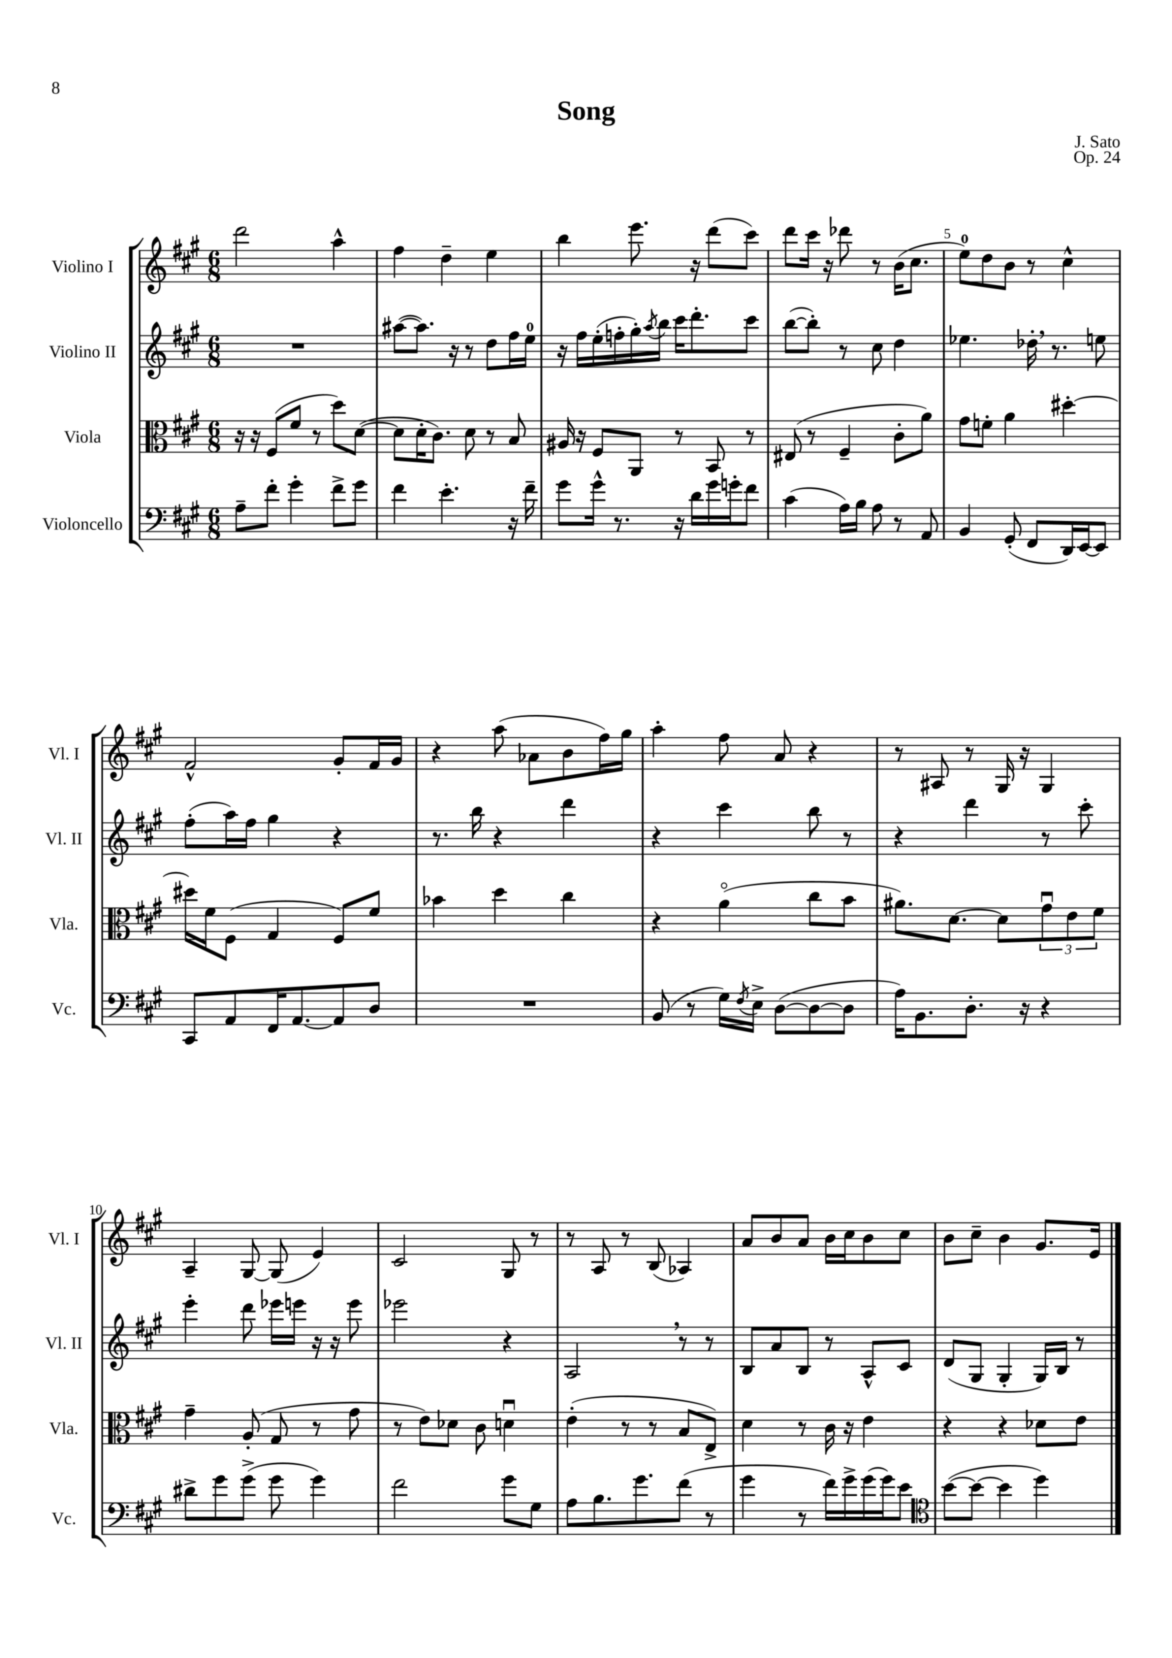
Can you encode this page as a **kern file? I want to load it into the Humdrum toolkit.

**kern	**kern	**kern	**kern
*part4	*part3	*part2	*part1
*staff4	*staff3	*staff2	*staff1
*I"Violoncello	*I"Viola	*I"Violino II	*I"Violino I
*I'Vc.	*I'Vla.	*I'Vl. II	*I'Vl. I
*clefF4	*clefC3	*clefG2	*clefG2
*k[f#c#g#]	*k[f#c#g#]	*k[f#c#g#]	*k[f#c#g#]
*M6/8	*M6/8	*M6/8	*M6/8
=1	=1	=1	=1
8A~\L	16r	2.r	2ddd\
.	16r	.	.
8f#'\J	(8F#/L	.	.
4g#'\	8f#/J	.	.
.	8r	.	.
8f#^\L	8dd\L)	.	4aa^^\
8g#\J	([8d\J	.	.
=2	=2	=2	=2
4f#\	8d\L]	([8aa#X\L	4ff#\
.	16d'\K	8.aa#\J])	.
.	8.c#\J)	.	.
4.e'\	.	.	4dd~\
.	.	16r	.
.	8d\	8r	.
.	8r	8dd\L	4ee\
16r	8B/	16ff#\L	.
16f#~\	.	16ee\JJ	.
=3	=3	=3	=3
8g#\L	16A#X/	16r	4bb\
.	16r	16ff#\LL	.
16g#^^\Jk	8F#/L	(16ee'\	.
8.r	.	16ffn'\	.
.	8AA/J	16gg#'\)	8.eee\
.	.	8qaa/	.
.	.	16bb\JJ	.
16r	8r	16ccc#\KL	.
16d\LL	.	8.ddd'\	16r
16g#\	8BB/	.	(8ddd\L
16gn'\J	.	.	.
8f#\J	8r	8ccc#\J	8ccc#\J)
=4	=4	=4	=4
(4c#\	(8E#X/	([8bb\L	8ddd\L
.	8r	8bb'\J])	16ccc#\Jk
.	.	.	16r
16A\LL)	4F#~/	8r	8ddd-X\
16B\JJ	.	.	.
8A\	.	8cc#\	8r
8r	8c#'\L	4dd\	(16b\KL
.	.	.	8.cc#\J
8AA/	8a\J)	.	.
=5	=5	=5	=5
4BB/	8g#\L	4.ee-X\	8ee\L)
.	8fn'\J	.	8dd\
(8GG#'/	4a\	.	8b\J
8FF#/L	.	16dd-X',\	8r
.	.	8.r	.
16DD/L)	[4dd#X'\	.	4cc#^^\
[16EE/J	.	.	.
8EE/J]	.	8een\	.
!!LO:LB:g=z
=6	=6	=6	=6
8CC#/L	16dd#X\LL]	(8ff#'\L	2f#^^/
.	16f#\J	.	.
8AA/	(8F#\J	16aa\L)	.
.	.	16ff#\JJ	.
16FF#/K	4G#/	4gg#\	.
[8.AA/	.	.	.
8AA/]	8F#/L)	4r	8g#'/L
8D/J	8f#/J	.	16f#/L
.	.	.	16g#/JJ
=7	=7	=7	=7
2.r	4b-X\	8.r	4r
.	.	16bb\	.
.	4dd\	4r	(8aa\
.	.	.	8a-X\L
.	4cc#\	4ddd\	8b\
.	.	.	16ff#\L)
.	.	.	16gg#\JJ
=8	=8	=8	=8
(8BB/	4r	4r	4aa'\
8r	.	.	.
16G#\LL)	(4a\	4ccc#\	8ff#\
8qF#/	.	.	.
16E^\JJ	.	.	.
([8D\L	.	.	8a/
8D\_	8cc#\L	8bb\	4r
8D\J]	8b\J	8r	.
=9	=9	=9	=9
16A\KL)	8.a#X\L)	4r	8r
8.BB\	.	.	.
.	.	.	8A#X/
.	[8.d\J	.	.
8.D'\J	.	4ddd\	8r
.	8d\L]	.	16G#/
16r	.	.	16r
4r	12g#u\	8r	4G#/
.	12e\	.	.
.	.	8ccc#'\	.
.	12f#\J	.	.
!!LO:LB:g=z
=10	=10	=10	=10
8d#X^\L	4g#~\	4eee'\	4A~/
8g#\	.	.	.
(8g#^\J	(8A'/	8ddd\	[8G#/
8g#\	8G#/	16eee-X\LL	(8G#/]
.	.	16eeen\JJ	.
4g#\)	8r	16r	4e/)
.	.	16r	.
.	8g#\	8eee\	.
=11	=11	=11	=11
2f#\	8r	2eee-X\	2c#/
.	8e\L)	.	.
.	8d-X\J	.	.
.	8c#\	.	.
8g#\L	4dnu\	4r	8G#/
8G#\J	.	.	8r
=12	=12	=12	=12
8A\L	(4e'\	2A,/	8r
8.B\	.	.	8A/
.	8r	.	8r
8.g#\	.	.	.
.	8r	.	(8B/
(8f#\J	8B/L	8r	4A-X/)
8r	8E^/J)	8r	.
=13	=13	=13	=13
4g#\	4d\	8B/L	8a/L
.	.	8a/	8b/
8r	8r	8B/J	8a/J
16f#\LL)	16c#\	8r	16b\LL
16g#^\	16r	.	16cc#\J
(16g#\	4e\	8A^^/L	8b\
16g#\J)	.	.	.
8e\J	.	8c#/J	8cc#\J
=14	=14	=14	=14
*clefC4	*	*	*
([8b\L	4r	(8d/L	8b\L
8b\J_	.	8G#/J	8cc#~\J
4b\]	4r	4G#'/	4b\
4dd\)	8d-X\L	16G#/LL)	8.g#/L
.	.	16B/JJ	.
.	8e\J	8r	.
.	.	.	16e/Jk
==	==	==	==
*-	*-	*-	*-
